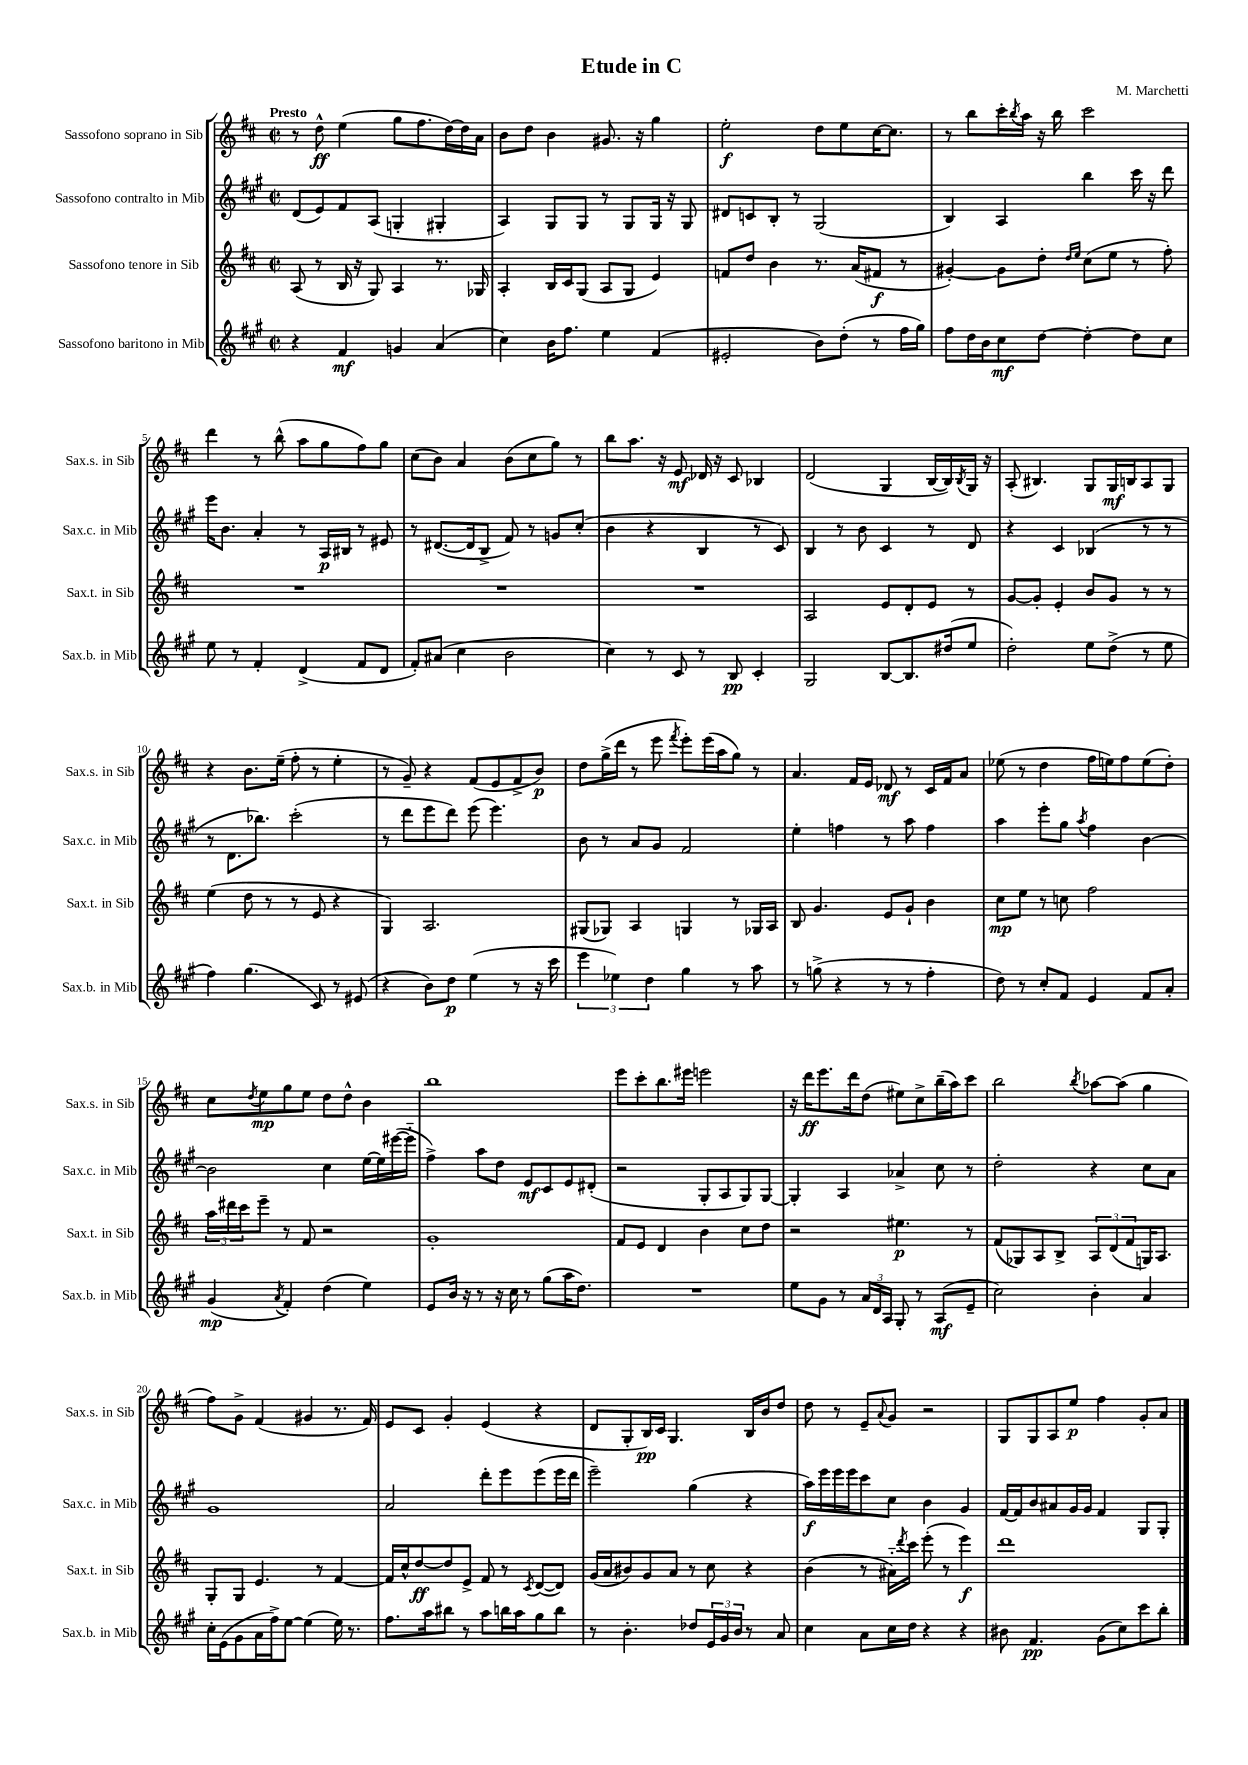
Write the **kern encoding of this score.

**kern	**kern	**kern	**kern
*staff4	*staff3	*staff2	*staff1
*clefG2	*clefG2	*clefG2	*clefG2
*k[f#c#g#]	*k[f#c#]	*k[f#c#g#]	*k[f#c#]
*M2/2	*M2/2	*M2/2	*M2/2
*met(c|)	*met(c|)	*met(c|)	*met(c|)
4r	(8A	(8d	8r
.	8r	8e)	8dd^^
4f#	16B	8f#	(4ee
.	16r	.	.
.	8G)	(8A	.
4g	4A	4G'	8gg
.	.	.	8.ff#
(4a	8.r	4G#'	.
.	.	.	[16dd)
.	.	.	16dd]
.	16G-	.	16a
=	=	=	=
4cc#)	4A'	4A)	8b
.	.	.	8dd
16b	16B	8G#	4b
8.ff#	16c#	.	.
.	(8G	8G#	.
4ee	8A	8r	8.g#
.	8G	8G#	.
.	.	.	16r
(4f#	4e)	16G#	4gg
.	.	16r	.
.	.	8G#	.
=	=	=	=
2e#'	8f	8d#	2ee'
.	8dd	8c	.
.	4b	8B'	.
.	.	8r	.
8b)	8.r	(2G#	8dd
(8dd'	.	.	8ee
.	(16a	.	.
8r	8f#	.	[16cc#
.	.	.	8.cc#]
16ff#	8r	.	.
16gg#)	.	.	.
=	=	=	=
8ff#	[4g#')	4B)	8r
16dd	.	.	8bb
16b	.	.	.
8cc#	8g#]	4A	16ccc#'
.	.	.	8qbb
.	.	.	16aa
[8dd	8dd'	.	16r
.	.	.	16bb
.	16qqdd	.	.
.	16qqee	.	.
4dd'_	(8cc#	4bb	2ccc#
.	8ee	.	.
8dd]	8r	16ccc#	.
.	.	16r	.
8cc#	8ff#')	8ddd	.
=	=	=	=
8ee	1r	16eee	4ddd
.	.	8.b	.
8r	.	.	.
4f#'	.	4a'	8r
.	.	.	(8bb^^
(4d^	.	8r	8aa
.	.	16A	8gg
.	.	16B#	.
8f#	.	8r	8ff#)
8d	.	8e#	8gg
=	=	=	=
8f#')	1r	8r	(8cc#
(8a#	.	([8.d#	8b)
4cc#	.	.	4a
.	.	16d#]	.
.	.	8B^	.
2b	.	8f#)	(8b
.	.	8r	8cc#
.	.	8g	8gg)
.	.	(8cc#'	8r
=	=	=	=
4cc#)	1r	4b	8bb
.	.	.	8.aa
8r	.	4r	.
.	.	.	16r
8c#	.	.	8e
8r	.	4B	16d-
.	.	.	16r
8B	.	.	8c#
4c#'	.	8r	4B-
.	.	8c#)	.
=	=	=	=
2G#	2A	4B	(2d
.	.	8r	.
.	.	8b	.
[8B	8e	4c#	4G
8.B]	8d'	.	.
.	8e	8r	[16B
(16dd#	.	.	16B])
.	.	.	8qB
8ee	8r	8d	16G
.	.	.	16r
=	=	=	=
2dd')	[8g	4r	(8A'
.	8g']	.	4.B#)
.	4e'	4c#	.
8ee	8b	(4B-	8G
(8dd^	8g	.	16G
.	.	.	16B
8r	8r	8r	8A
8ee	8r	8r	8G
=	=	=	=
4ff#)	(4ee	8r	4r
.	.	8.d	.
(4.gg#	8dd	.	8.b
.	.	8.bb-)	.
.	8r	.	.
.	.	.	(16ee~
.	8r	(2ccc#'	8ff#'
8c#)	8e	.	8r
8r	4r	.	4ee'
(8e#	.	.	.
=	=	=	=
4r	4G)	8r	8r
.	.	8ddd	8g~)
8b)	2.A	8eee	4r
8dd	.	8ddd)	.
(4ee	.	(8eee	(8f#
.	.	4.eee)	8e
8r	.	.	8f#^
16r	.	.	8b)
16ccc#	.	.	.
=	=	=	=
6eee	(8G#	8b	8dd
.	8G-)	8r	(16gg^
6ee-)	.	.	.
.	.	.	16ddd
.	4A	8a	8r
6dd	.	.	.
.	.	8g#	8eee
.	.	.	8qfff#
4gg#	4G	2f#	8eee')
.	.	.	(16eee
.	.	.	16aa
8r	8r	.	8gg)
8aa	16G-	.	8r
.	16A	.	.
=	=	=	=
8r	8B	4ee'	4.a
(8gg^	4.g	.	.
4r	.	4ff	.
.	.	.	16f#
.	.	.	16e
8r	8e	8r	8d-
8r	8g`	8aa	8r
4ff#'	4b	4ff	16c#
.	.	.	16f#
.	.	.	8a
=	=	=	=
8dd)	8cc#	4aa	(8ee-
8r	8ee	.	8r
8cc#'	8r	8eee'	4dd
8f#	8cc	8gg#	.
.	.	8qaa	.
4e	2ff#	4ff#	16ff#
.	.	.	16ee)
.	.	.	8ff#
8f#	.	[4b	(8ee
8a'	.	.	8dd')
=	=	=	=
(4g#	24aa	2b]	8cc#
.	24ddd#	.	.
.	24ccc#	.	.
.	.	.	8qdd
.	8eee~	.	8ee
8qa	.	.	.
4f#')	8r	.	8gg
.	8f#	.	8ee
(4dd	2r	4cc#	8dd
.	.	.	8dd^^
4ee)	.	[16ee	4b
.	.	16ee]	.
.	.	([16eee#	.
.	.	16eee#'~]	.
=	=	=	=
8e	1g'	4ff#^)	1bb
16b	.	.	.
16r	.	.	.
8r	.	8aa	.
16r	.	8dd	.
16cc#	.	.	.
8r	.	8e	.
(8gg#	.	8c#	.
16aa	.	8e	.
8.dd)	.	.	.
.	.	(8d#'	.
=	=	=	=
1r	8f#	2r	8eee
.	8e	.	8ccc#'
.	4d	.	8.bb
.	.	.	16eee#
.	4b	8G#'	2eee
.	.	8A	.
.	8cc#	8G#)	.
.	8dd	[8G#	.
=	=	=	=
8ee	2r	4G#']	16r
.	.	.	16ddd
8g#	.	.	8.eee
8r	.	4A	.
.	.	.	16ddd
24a	.	.	(8dd
24d	.	.	.
24A	.	.	.
8G#'	4.ee#	4a-^	8ee#)
8r	.	.	8cc#^
(8A	.	8cc#	(16bb~
.	.	.	16aa)
8e~	8r	8r	8ccc#
=	=	=	=
2cc#)	(8f#	2dd'	2bb
.	8G-)	.	.
.	8A	.	.
.	8B^	.	.
.	.	.	8qbb
4b'	12A	4r	[8aa-
.	(12d	.	.
.	.	.	(8aa-]
.	12f#	.	.
4a	16G)	8cc#	4gg
.	8.A	.	.
.	.	8a	.
=	=	=	=
16cc#'	8G'	1g#	8ff#)
(16e	.	.	.
8g#	8G	.	8g^
16a	4.e	.	(4f#
16ff#^)	.	.	.
[8ee	.	.	.
(4ee]	.	.	4g#
.	8r	.	.
16ee)	[4f#	.	8.r
8.r	.	.	.
.	.	.	16f#)
=	=	=	=
8.ff#	16f#]	2a	8e
.	16cc#^^	.	.
.	[8dd	.	8c#
16aa	.	.	.
8bb#	8dd]	.	4g'
8r	8e^	.	.
8aa	8f#	8ddd'	(4e
16bb	8r	8eee	.
16aa	.	.	.
.	8qc#	.	.
8gg#	([8d	(8eee	4r
8bb	8d])	16eee	.
.	.	16ddd	.
=	=	=	=
8r	(16g	2eee~)	8d
.	16a	.	.
4.b'	8b#)	.	8G'
.	8g	.	16B)
.	.	.	16c#
.	8a	.	4.G
8dd-	8r	(4gg#	.
24e	8cc#	.	.
24g#	.	.	.
24b	.	.	.
8r	4r	4r	16B
.	.	.	16b
8a	.	.	8dd
=	=	=	=
4cc#	(4b	16aa)	8dd
.	.	16eee	.
.	.	16eee	8r
.	.	16eee	.
8a	8r	8ccc#	8e~
.	.	.	8qqa
16cc#	16a#'~)	8cc#	8g
.	8qddd	.	.
16dd	16ccc#	.	.
4r	(8eee'	4b	2r
.	8r	.	.
4r	4eee)	4g#	.
=	=	=	=
8b#	1ddd	[16f#	8G
.	.	16f#]	.
4.f#	.	8b	8G
.	.	8a#	8A
.	.	16g#	8ee
.	.	16g#	.
(8g#	.	4f#	4ff#
8cc#)	.	.	.
8ccc#	.	8G#	8g'
8bb'	.	8G#'	8a
==	==	==	==
*-	*-	*-	*-
